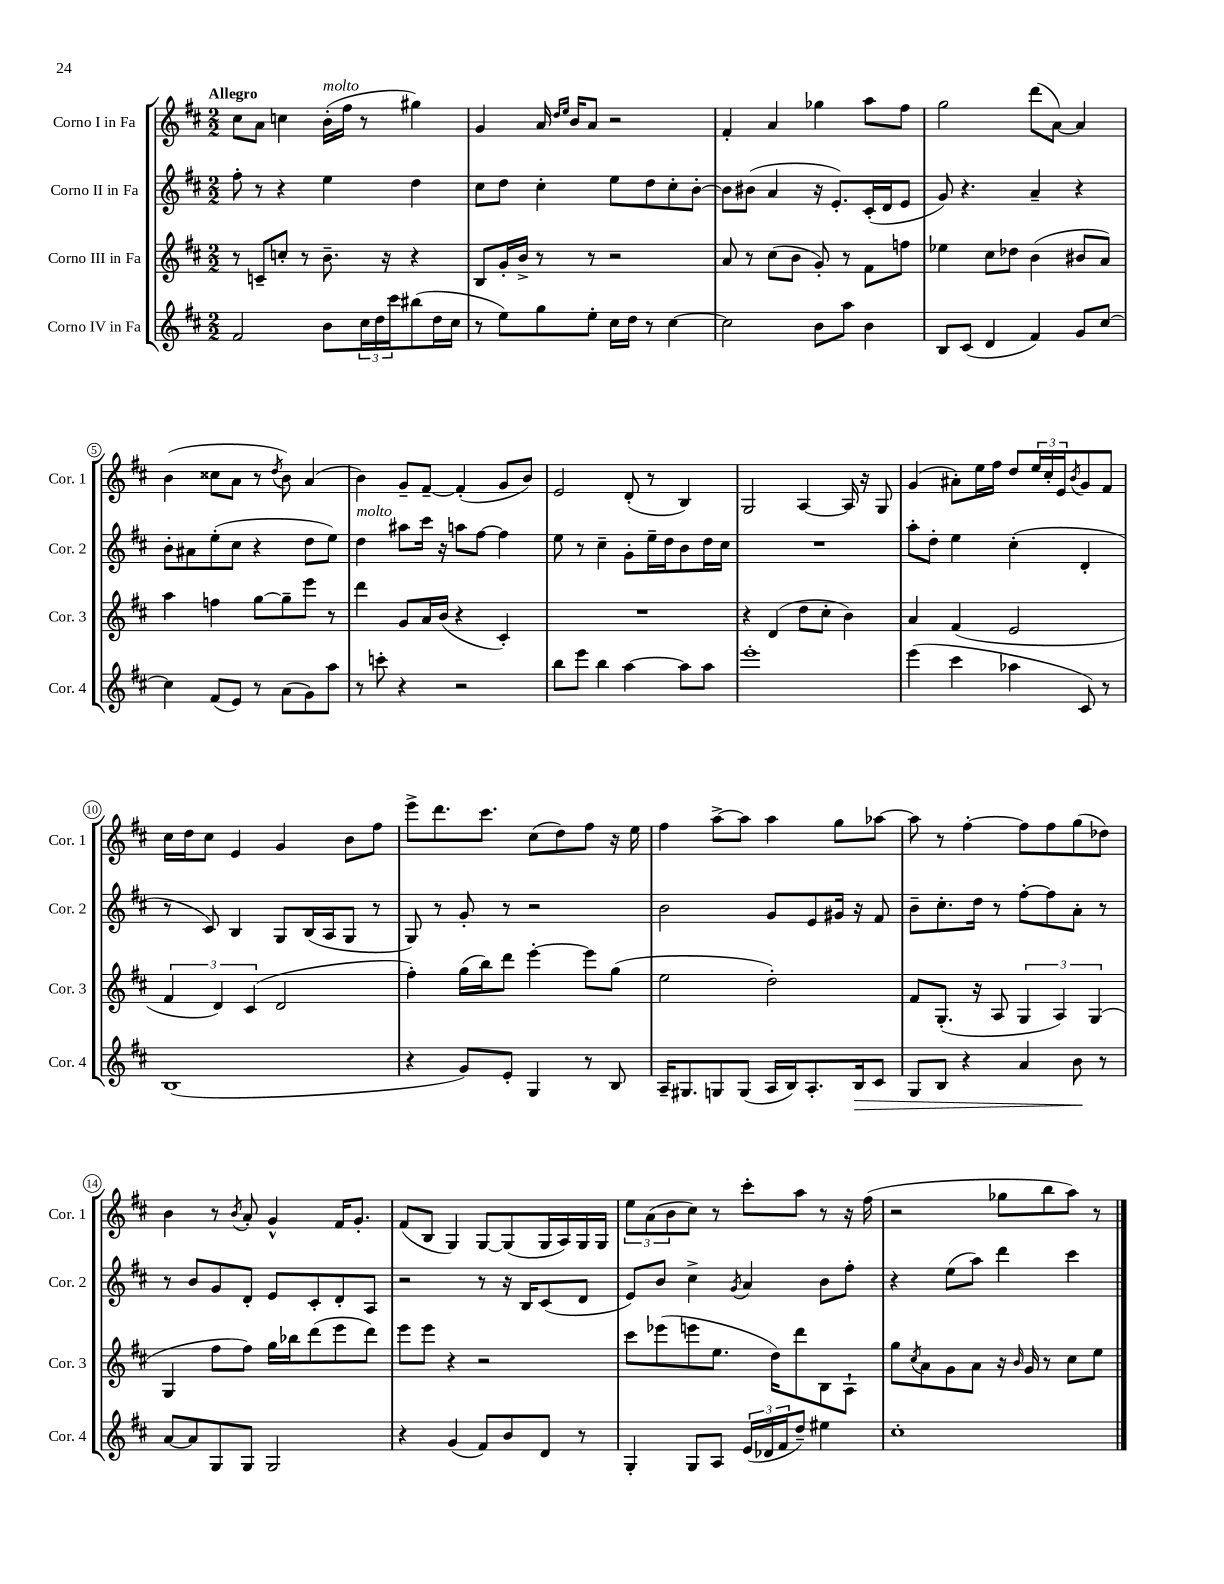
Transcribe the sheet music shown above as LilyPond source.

<<
\new StaffGroup <<
\new Staff = "s0" \with { instrumentName = "Corno I in Fa" shortInstrumentName = "Cor. 1" } {
    \clef treble \key d \major \numericTimeSignature \time 2/2 \tempo "Allegro"
    cis''8 a'8 c''4 b'16-.^\markup { \italic "molto" }( fis''16 r8 gis''4) |
    g'4 a'16 \grace { d''16 e''16 } b'16 a'8 r2 |
    fis'4-. a'4 ges''4 a''8 fis''8 |
    g''2 d'''8( a'8~) a'4 |
    b'4( cisis''8 a'8 r8 \acciaccatura { d''8 } b'8) a'4( |
    b'4) g'8-- fis'8~-- fis'4-.( g'8 b'8) |
    e'2 d'8-.( r8 b4) |
    g2 a4~ a16 r16 g8 |
    g'4( ais'8-.) e''16 fis''16 d''8 \tuplet 3/2 { e''16 cis''16-. e'16 } \acciaccatura { b'8 } g'8 fis'8 |
    cis''16 d''16 cis''8 e'4 g'4 b'8 fis''8 |
    e'''8-> d'''8. cis'''8. cis''8( d''8) fis''8 r16 e''16 |
    fis''4 a''8~-> a''8 a''4 g''8 aes''8~ |
    aes''8 r8 fis''4~-. fis''8 fis''8 g''8( des''8) |
    b'4 r8 \acciaccatura { b'8 } a'8-. g'4-^ fis'16 g'8.-. |
    fis'8( b8 g4) g8~ g8( g16 a16) g16 g16 |
    \tuplet 3/2 { e''8 a'8( b'8 } cis''8) r8 cis'''8-. a''8 r8 r16 fis''16( |
    r2 ges''8 b''8 a''8) r8 \bar "|." |
}
\new Staff = "s1" \with { instrumentName = "Corno II in Fa" shortInstrumentName = "Cor. 2" } {
    \clef treble \key d \major \numericTimeSignature \time 2/2
    fis''8-. r8 r4 e''4 d''4 |
    cis''8 d''8 cis''4-. e''8 d''8 cis''8-. b'8~-. |
    b'8 bis'8( a'4 r16 e'8.-.) cis'16-.( d'16 e'8 |
    g'8) r4. a'4-- r4 |
    b'8-. ais'8 e''8-.( cis''8 r4 d''8 e''8) |
    d''4^\markup { \italic "molto" } ais''8 cis'''16 r16 a''8 fis''8~ fis''4 |
    e''8 r8 cis''4-- g'8-. e''16-- d''16 b'8 d''16 cis''16 |
    R1 |
    a''8-. d''8-. e''4 cis''4-.( d'4-. |
    r8 cis'8) b4 g8 b16( a16 g8 r8 |
    g8) r8 g'8-. r8 r2 |
    b'2 g'8 e'8 gis'16 r16 fis'8 |
    b'8-- cis''8.-. d''16 r8 fis''8~-. fis''8 a'8-. r8 |
    r8 b'8 g'8 d'8-. e'8 cis'8-. d'8-. a8 |
    r2 r8 r16 b16 cis'8( d'8 |
    e'8) b'8 cis''4-> \acciaccatura { g'8 } a'4 b'8 fis''8-. |
    r4 e''8( a''8) d'''4 cis'''4 \bar "|." |
}
\new Staff = "s2" \with { instrumentName = "Corno III in Fa" shortInstrumentName = "Cor. 3" } {
    \clef treble \key d \major \numericTimeSignature \time 2/2
    r8 c'8-- c''8-. r8 b'8.-- r16 r4 |
    b8 g'16-. b'16-> r8 r8 r2 |
    a'8 r8 cis''8( b'8 g'8-.) r8 fis'8 f''8 |
    ees''4 cis''8 des''8 b'4( bis'8 a'8) |
    a''4 f''4 g''8~ g''8-- e'''8 r8 |
    d'''4 g'8 a'16 b'16( r4 cis'4-.) |
    R1 |
    r4 d'4( d''8 cis''8-. b'4) |
    a'4 fis'4( e'2 |
    \tuplet 3/2 { fis'4 d'4) cis'4( } d'2 |
    fis''4-.) g''16( b''16) d'''8 e'''4~-. e'''8 g''8( |
    e''2 d''2-.) |
    fis'8 g8.-.( r16 a8 \tuplet 3/2 { g4 a4) g4( } |
    g4 fis''8 fis''8) g''16 bes''16 d'''8( e'''8 d'''8) |
    e'''8 e'''8 r4 r2 |
    cis'''8 ees'''8( e'''8 e''8. d''16) d'''8 b8 a8-! |
    g''8 \acciaccatura { cis''8 } a'8 g'8 a'8 r16 \grace { b'16 } g'16 r8 cis''8 e''8 \bar "|." |
}
\new Staff = "s3" \with { instrumentName = "Corno IV in Fa" shortInstrumentName = "Cor. 4" } {
    \clef treble \key d \major \numericTimeSignature \time 2/2
    fis'2 b'8 \tuplet 3/2 { cis''16 d''16 cis'''16 } bis''8( d''16 cis''16 |
    r8 e''8) g''8 e''8-. cis''16 d''16 r8 cis''4~ |
    cis''2 b'8 a''8 b'4 |
    b8 cis'8( d'4 fis'4) g'8 cis''8~ |
    cis''4 fis'8( e'8) r8 a'8( g'8) a''8 |
    r8 c'''8-. r4 r2 |
    b''8 e'''8 b''4 a''4~ a''8 a''8 |
    e'''1-. |
    e'''4( cis'''4 aes''4 cis'8) r8 |
    b1( |
    r4 g'8) e'8-. g4 r8 b8 |
    a16-- gis8. g8 g8( a16 b16) a8.-. b16\> cis'8 |
    g8 b8 r4 a'4 b'8\! r8 |
    a'8~ a'8 g8 g8 g2 |
    r4 g'4( fis'8) b'8 d'8 r8 |
    g4-. g8 a8 \tuplet 3/2 { e'16( des'16 fis'16 } d''8--) eis''4 |
    cis''1-. \bar "|." |
}
>>
>>
\layout { \context { \Score \override BarNumber.stencil = #(make-stencil-circler 0.1 0.3 ly:text-interface::print) } }
